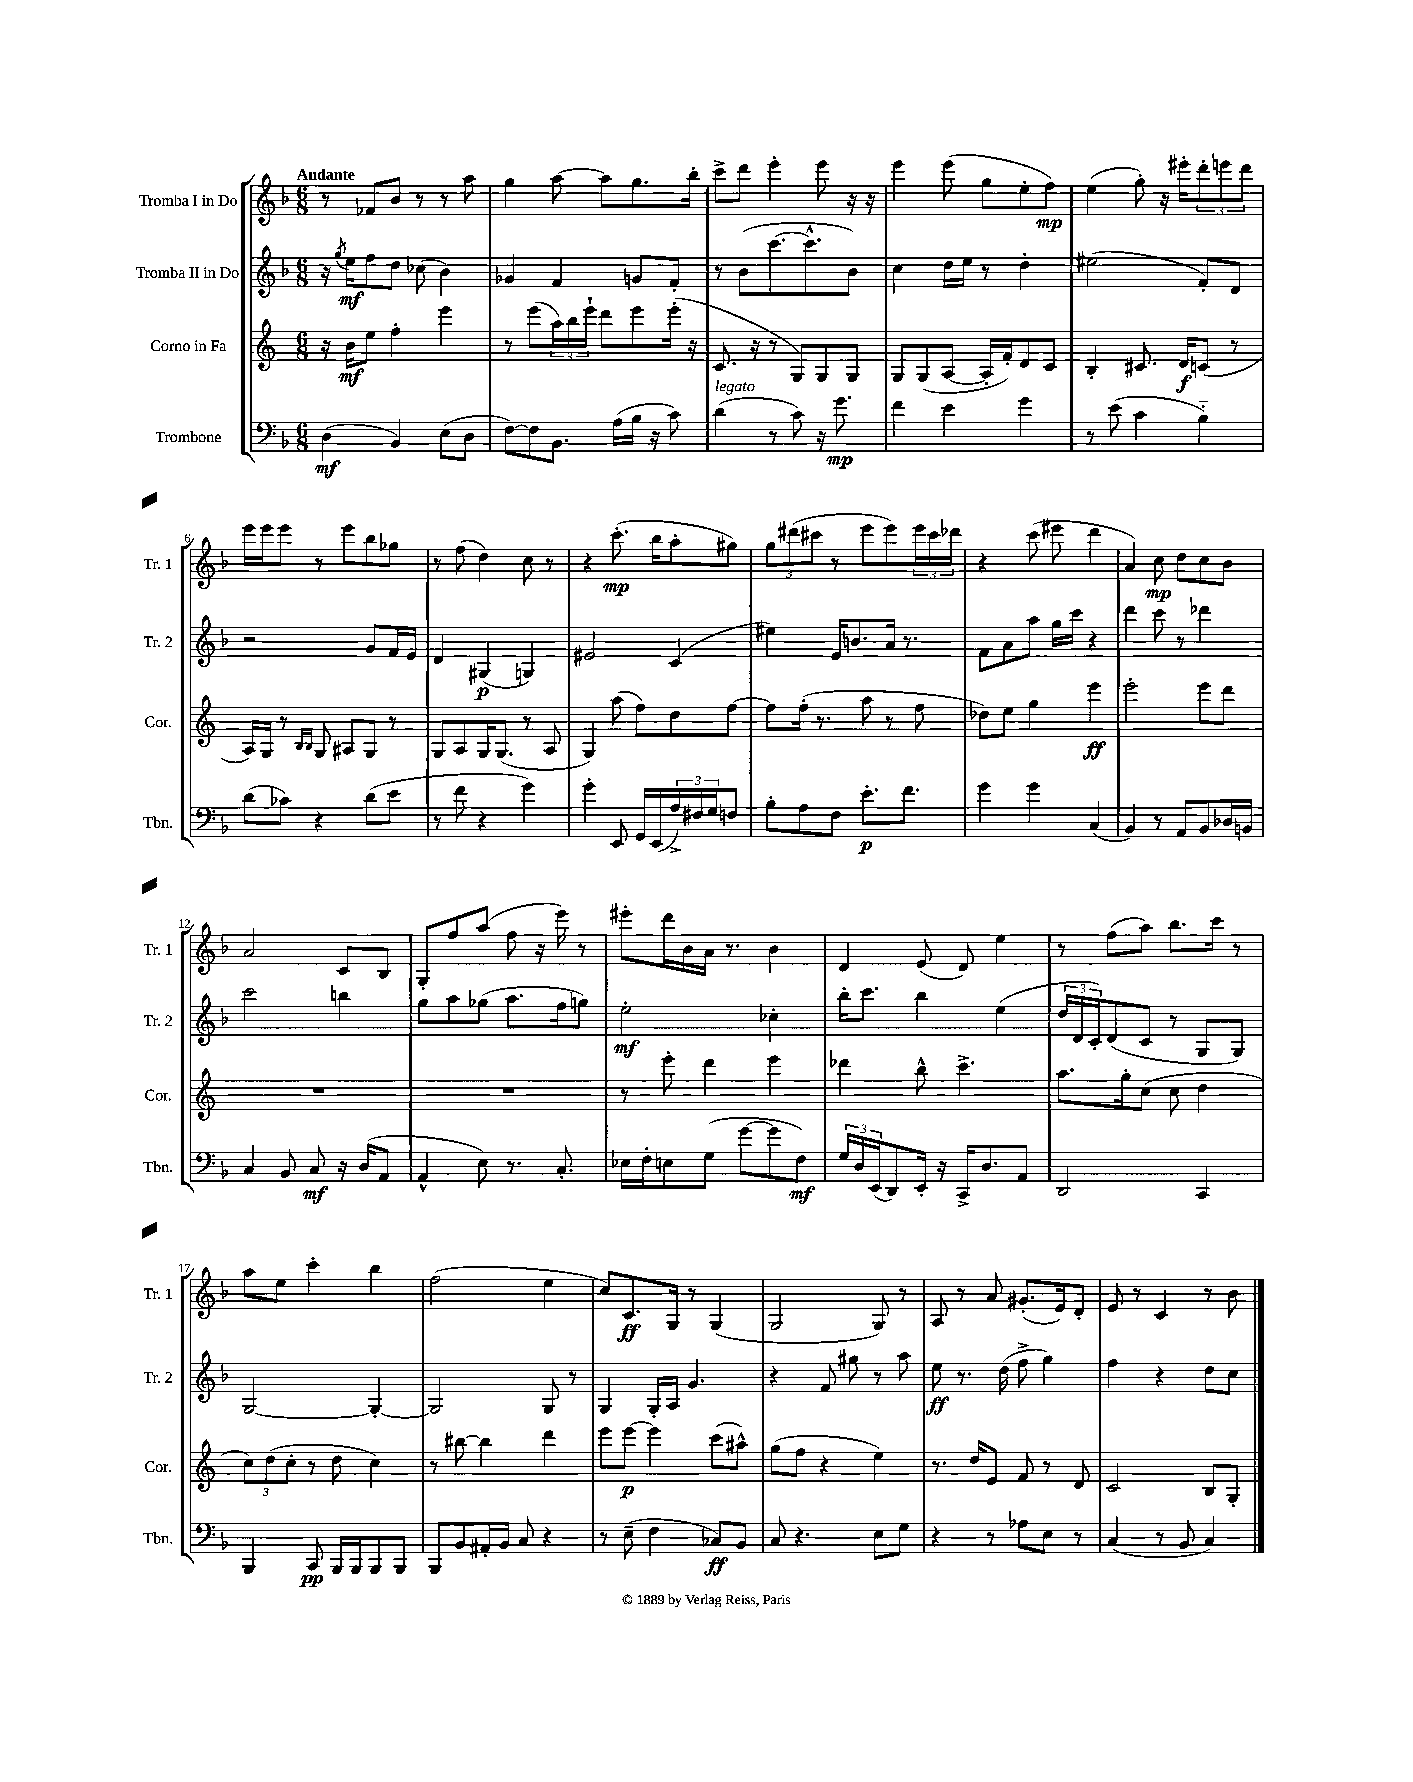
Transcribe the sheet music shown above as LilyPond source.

<<
\new StaffGroup <<
\new Staff = "s0" \with { instrumentName = "Tromba I in Do" shortInstrumentName = "Tr. 1" } {
    \clef treble \key f \major \numericTimeSignature \time 6/8 \tempo "Andante"
    r8 fes'8 bes'8 r8 r8 a''8 |
    g''4 a''8~ a''8 g''8. bes''16-. |
    c'''8-> d'''8 e'''4-. e'''8 r16 r16 |
    e'''4 e'''8( g''8 e''8-. f''8\mp) |
    e''4( g''8-.) r16 eis'''16-. \tuplet 3/2 { d'''8-. e'''8 d'''8 } |
    e'''16 e'''16 e'''8 r8 e'''8 bes''8 ges''8 |
    r8 f''8( d''4) c''8 r8 |
    r4 c'''8.-.\mp( bes''16 a''8-. gis''8) |
    \tuplet 3/2 { g''8 dis'''8( cis'''8 } r8 e'''8 e'''8) \tuplet 3/2 { e'''16 cis'''16 des'''16 } |
    r4 c'''8( eis'''8 d'''4 |
    a'4) c''8\mp d''8 c''8 bes'8 |
    a'2 c'8 bes8 |
    g8-. f''8 a''8( f''8 r16 e'''16) r8 |
    eis'''8-. d'''16 bes'16 a'16 r8. bes'4 |
    d'4 e'8( d'8) e''4 |
    r8 f''8( a''8) bes''8. c'''16 r8 |
    a''8 e''8 c'''4-. bes''4 |
    f''2( e''4 |
    c''8) c'8.\ff g16 r8 g4( |
    g2 g8) r8 |
    a8 r8 a'8 gis'8.-.( e'16) d'8-. |
    e'8 r8 c'4 r8 bes'8 \bar "|." |
}
\new Staff = "s1" \with { instrumentName = "Tromba II in Do" shortInstrumentName = "Tr. 2" } {
    \clef treble \key f \major \numericTimeSignature \time 6/8
    r16 \acciaccatura { g''8 } e''16\mf f''8 d''8 ces''8( bes'4) |
    ges'4 f'4 g'8 f'8-. |
    r8 bes'8( c'''8.~ c'''8.-^ bes'8) |
    c''4 d''16 e''16 r8 d''4-. |
    eis''2( f'8-.) d'8 |
    r2 g'8 f'16 e'16 |
    d'4 gis4\p( g4) |
    eis'2 c'4( |
    eis''4) e'16 b'8. a'16 r8. |
    f'8 a'8 a''8 g''16 c'''16 r4 |
    d'''4 c'''8 r8 des'''4 |
    c'''2 b''4 |
    g''8 a''8 ges''8( a''8. f''16 g''8) |
    e''2-.\mf ces''4-. |
    bes''16-. c'''8. bes''4 e''4( |
    \tuplet 3/2 { d''16 d'16 c'16-.) } d'8( c'8 r8 g8 g8) |
    g2~ g4~-. |
    g2 g8 r8 |
    g4 g16-. a16 g'4. |
    r4 f'8 gis''8 r8 a''8 |
    e''8\ff r8. d''16( f''8-> g''4) |
    f''4 r4 d''8 c''8 \bar "|." |
}
\new Staff = "s2" \with { instrumentName = "Corno in Fa" shortInstrumentName = "Cor." } {
    \clef treble \key c \major \numericTimeSignature \time 6/8
    r16 b'16\mf e''8 f''4-. e'''4 |
    r8 e'''8( \tuplet 3/2 { a''16) b''16 e'''16-! } d'''8 e'''8 e'''16-.( r16 |
    c'8. r16 r8 g8) g8 g8 |
    g8 g8( a8~ a16-. f'16-.) d'8 c'8 |
    b4-. cis'8. d'16\f c'8( r8 |
    a16) g16 r8 \grace { b16 b16 } g8 ais8 g8 r8 |
    g8 a8 g16 g8.( r8 a8 |
    g4) a''8( f''8) d''8 f''8~ |
    f''8 f''16-.( r8. a''8 r8 f''8 |
    des''8) e''8 g''4 e'''4\ff |
    e'''2-. e'''8 d'''8 |
    R2. |
    R2. |
    r8 e'''8-. d'''4 e'''4 |
    des'''4 b''8-^ c'''4.-> |
    a''8. g''16-. c''8( c''8 d''4 |
    \tuplet 3/2 { c''8) d''8( c''8-. } r8 d''8 c''4) |
    r8 bis''8~ bis''4 d'''4 |
    e'''8 e'''8~\p e'''4 c'''8( ais''8-^) |
    g''8( f''8 r4 e''4) |
    r8. d''16 e'8 f'8 r8 d'8 |
    c'2 b8 g8-. \bar "|." |
}
\new Staff = "s3" \with { instrumentName = "Trombone" shortInstrumentName = "Tbn." } {
    \clef bass \key f \major \numericTimeSignature \time 6/8
    d4\mf( bes,4) e8( d8 |
    f8~) f8 bes,8. a16( bes16 r16 c'8) |
    d'4^\markup { \italic "legato" }( r8 c'8) r16 g'8.\mp |
    f'4 e'4 g'4 |
    r8 e'8( c'4 bes4-_) |
    d'8( ces'8) r4 d'8( e'8 |
    r8 f'8 r4 g'4) |
    g'4-. e,8 g,16 e,16( \tuplet 3/2 { a16->) fis16 g16 } f8 |
    bes8-. a8 f8 e'8.-.\p f'8. |
    g'4 g'4 c4( |
    bes,4) r8 a,8 bes,8 des16 b,16 |
    c4 bes,8 c8\mf r16 d16( a,8 |
    a,4-^ e8) r8. c8.-. |
    ees16 f16-. e8 g8( g'8~ g'8 f8\mf) |
    \tuplet 3/2 { g16 d16 e,16( } d,8) e,16-. r16 c,16-> d8. a,8 |
    d,2 c,4 |
    bes,,4 c,8\pp bes,,16 bes,,16 bes,,8 bes,,8 |
    bes,,8 bes,8 ais,16-. bes,16 c8 r4 |
    r8 e8--( f4 ces8\ff) bes,8 |
    c8 r4. e8 g8 |
    r4 r8 aes8 e8 r8 |
    c4( r8 bes,8 c4) \bar "|." |
}
>>
>>
